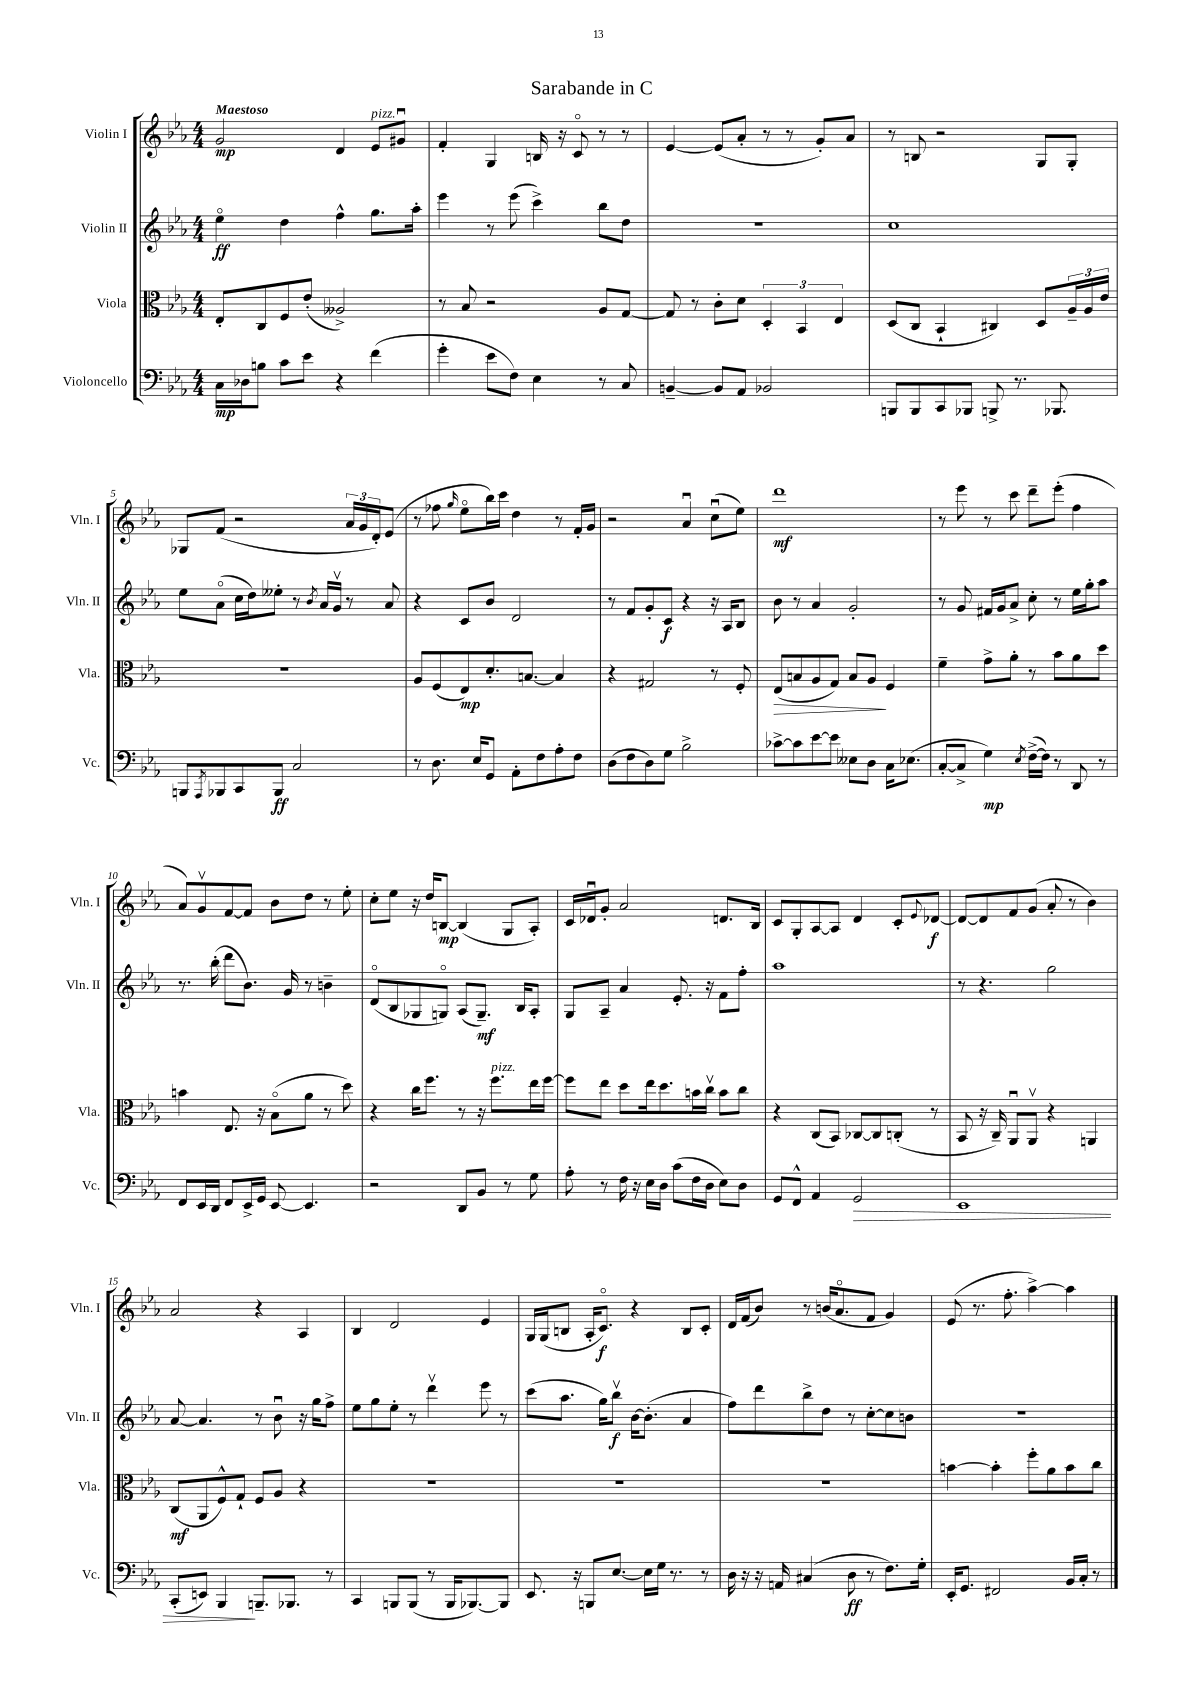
\header { title = "Sarabande in C" }
<<
\new StaffGroup <<
\new Staff = "s0" \with { instrumentName = "Violin I" shortInstrumentName = "Vln. I" } {
    \clef treble \key ees \major \numericTimeSignature \time 4/4 \tempo "Maestoso"
    g'2\mp d'4 ees'8^\markup { \italic "pizz." } gis'8\downbow |
    f'4-. g4 b16 r16 c'8\flageolet r8 r8 |
    ees'4~ ees'8( aes'8-. r8 r8 g'8-.) aes'8 |
    r8 b8 r2 g8 g8-. |
    ges8 f'8( r2 \tuplet 3/2 { aes'16 g'16 d'16-.) } ees'8( |
    r8 fes''8 \grace { g''16 } ees''8\flageolet bes''16) c'''16 d''4 r8 f'16-. g'16 |
    r2 aes'4\downbow c''8\downbow( ees''8) |
    d'''1\mf |
    r8 ees'''8 r8 c'''8 d'''8-- ees'''8-.( f''4 |
    aes'8) g'8\upbow f'8~ f'8 bes'8 d''8 r8 ees''8-. |
    c''8-. ees''8 r16 d''16 b8~\mp b4( g8 aes8-.) |
    c'16 des'16\downbow g'8-. aes'2 d'8. bes16 |
    c'8 g8-. aes8~ aes8 d'4 c'8-. \appoggiatura { ees'8 } des'8~\f |
    des'8~ des'8 f'8 g'8( aes'8-. r8 bes'4) |
    aes'2 r4 aes4 |
    bes4 d'2 ees'4 |
    g16 g16( b8 aes16-. c'8.\flageolet\f) r4 b8 c'8-. |
    d'16 f'16( bes'8) r8 b'16( aes'8.\flageolet f'8 g'4) |
    ees'8( r8. f''8.-. aes''4~->) aes''4 \bar "|." |
}
\new Staff = "s1" \with { instrumentName = "Violin II" shortInstrumentName = "Vln. II" } {
    \clef treble \key ees \major \numericTimeSignature \time 4/4
    ees''4\flageolet\ff d''4 f''4-^ g''8. aes''16-. |
    ees'''4 r8 ees'''8( c'''4->) bes''8 d''8 |
    R1 |
    c''1 |
    ees''8 aes'8\flageolet( c''16 d''16) eeses''8-. r8 \acciaccatura { bes'8 } aes'16 g'16\upbow r8 aes'8 |
    r4 c'8 bes'8 d'2 |
    r8 f'8 g'8-. c'8\f r4 r16 aes16 bes8 |
    bes'8 r8 aes'4 g'2-. |
    r8 g'8 fis'16 g'16 aes'8-> c''8-. r8 ees''16 g''16-. aes''8 |
    r8. bes''16-.( d'''8 bes'8.) g'16 r8 b'4-- |
    d'8\flageolet( bes8 ges8 g8\flageolet) aes8( g8.--\mf) bes16 aes8-. |
    g8 aes8-- aes'4 ees'8.-. r16 f'8 f''8-. |
    aes''1 |
    r8 r4. g''2 |
    aes'8~ aes'4. r8 bes'8\downbow r16 g''16 f''8-> |
    ees''8 g''8 ees''8-. r8 d'''4\upbow ees'''8 r8 |
    c'''8( aes''8. g''16) bes''8\upbow\f bes'16~ bes'8.-.( aes'4 |
    f''8) d'''8 bes''8-> d''8 r8 c''8~-. c''8 b'8 |
    r1 \bar "|." |
}
\new Staff = "s2" \with { instrumentName = "Viola" shortInstrumentName = "Vla." } {
    \clef alto \key ees \major \numericTimeSignature \time 4/4
    ees8-. c8 f8 ees'8-.( aeses2->) |
    r8 bes8 r2 aes8 g8~ |
    g8 r8 c'8-. d'8 \tuplet 3/2 { d4-. bes,4 ees4 } |
    d8( c8 bes,4-! cis4) d8 \tuplet 3/2 { aes16-- aes16 ees'16 } |
    R1 |
    aes8 f8( ees8\mp) d'8.-. b8.~ b4 |
    r4 gis2 r8 f8-. |
    ees8\>( b8 aes8 g8) b8 aes8\! f4 |
    f'4-- g'8-> aes'8-. r8 bes'8 aes'8 d''8 |
    b'4 ees8. r16 bes8\flageolet( aes'8 r8 d''8) |
    r4 c''16 f''8. r8 r16 f''8.^\markup { \italic "pizz." } ees''16 f''16~ |
    f''8 ees''8 d''8 ees''16 d''8. b'16 c''16\upbow b'8 c''8 |
    r4 c8( bes,8) ces8~ ces8 c8-.( r8 |
    bes,8 r16 c16--) aes,8\downbow aes,8\upbow r4 a,4 |
    c8\mf( aes,8 f8-^) g8-! f8 aes8 r4 |
    R1 |
    R1 |
    R1 |
    b'4~ b'4-. f''8-. aes'8 b'8 c''8 \bar "|." |
}
\new Staff = "s3" \with { instrumentName = "Violoncello" shortInstrumentName = "Vc." } {
    \clef bass \key ees \major \numericTimeSignature \time 4/4
    c16\mp des16 b8 c'8 ees'8 r4 f'4( |
    g'4-. ees'8 f8) ees4 r8 c8 |
    b,4~-- b,8 aes,8 bes,2 |
    b,,8 b,,8 c,8 bes,,8 b,,8-> r8. bes,,8. |
    b,,8 \acciaccatura { aes,,8 } bes,,8 c,8 bes,,8\ff c2 |
    r8 d8. ees16 g,8 aes,8-. f8 aes8-. f8 |
    d8( f8 d8) g8 bes2-> |
    ces'8~-> ces'8 ees'8~ ees'8 eeses8 d8 c16 ees8.( |
    c8~-. c8-> g4\mp) \acciaccatura { ees8 } f16~->( f16) r8 d,8 r8 |
    f,8 ees,16 d,16 f,8 ees,16-> g,16 ees,8~ ees,4. |
    r2 d,8 bes,8 r8 g8 |
    aes8-. r8 f16 r16 ees16 d16 c'8( f16 d16 ees8) d8 |
    g,8 f,8-^ aes,4 g,2\> |
    ees,1 |
    c,8-.( e,8) bes,,4\! b,,8.-- bes,,8. r8 |
    c,4 b,,8 b,,8( r8 b,,16 bes,,8.~) bes,,8 |
    ees,8. r16 b,,8 ees8.~ ees16 g16 r8. r8 |
    d16 r16 r16 a,16 cis4( d8\ff r8 f8.) g16-. |
    ees,16-. g,8. fis,2 bes,16 c16-. r8 \bar "|." |
}
>>
>>
